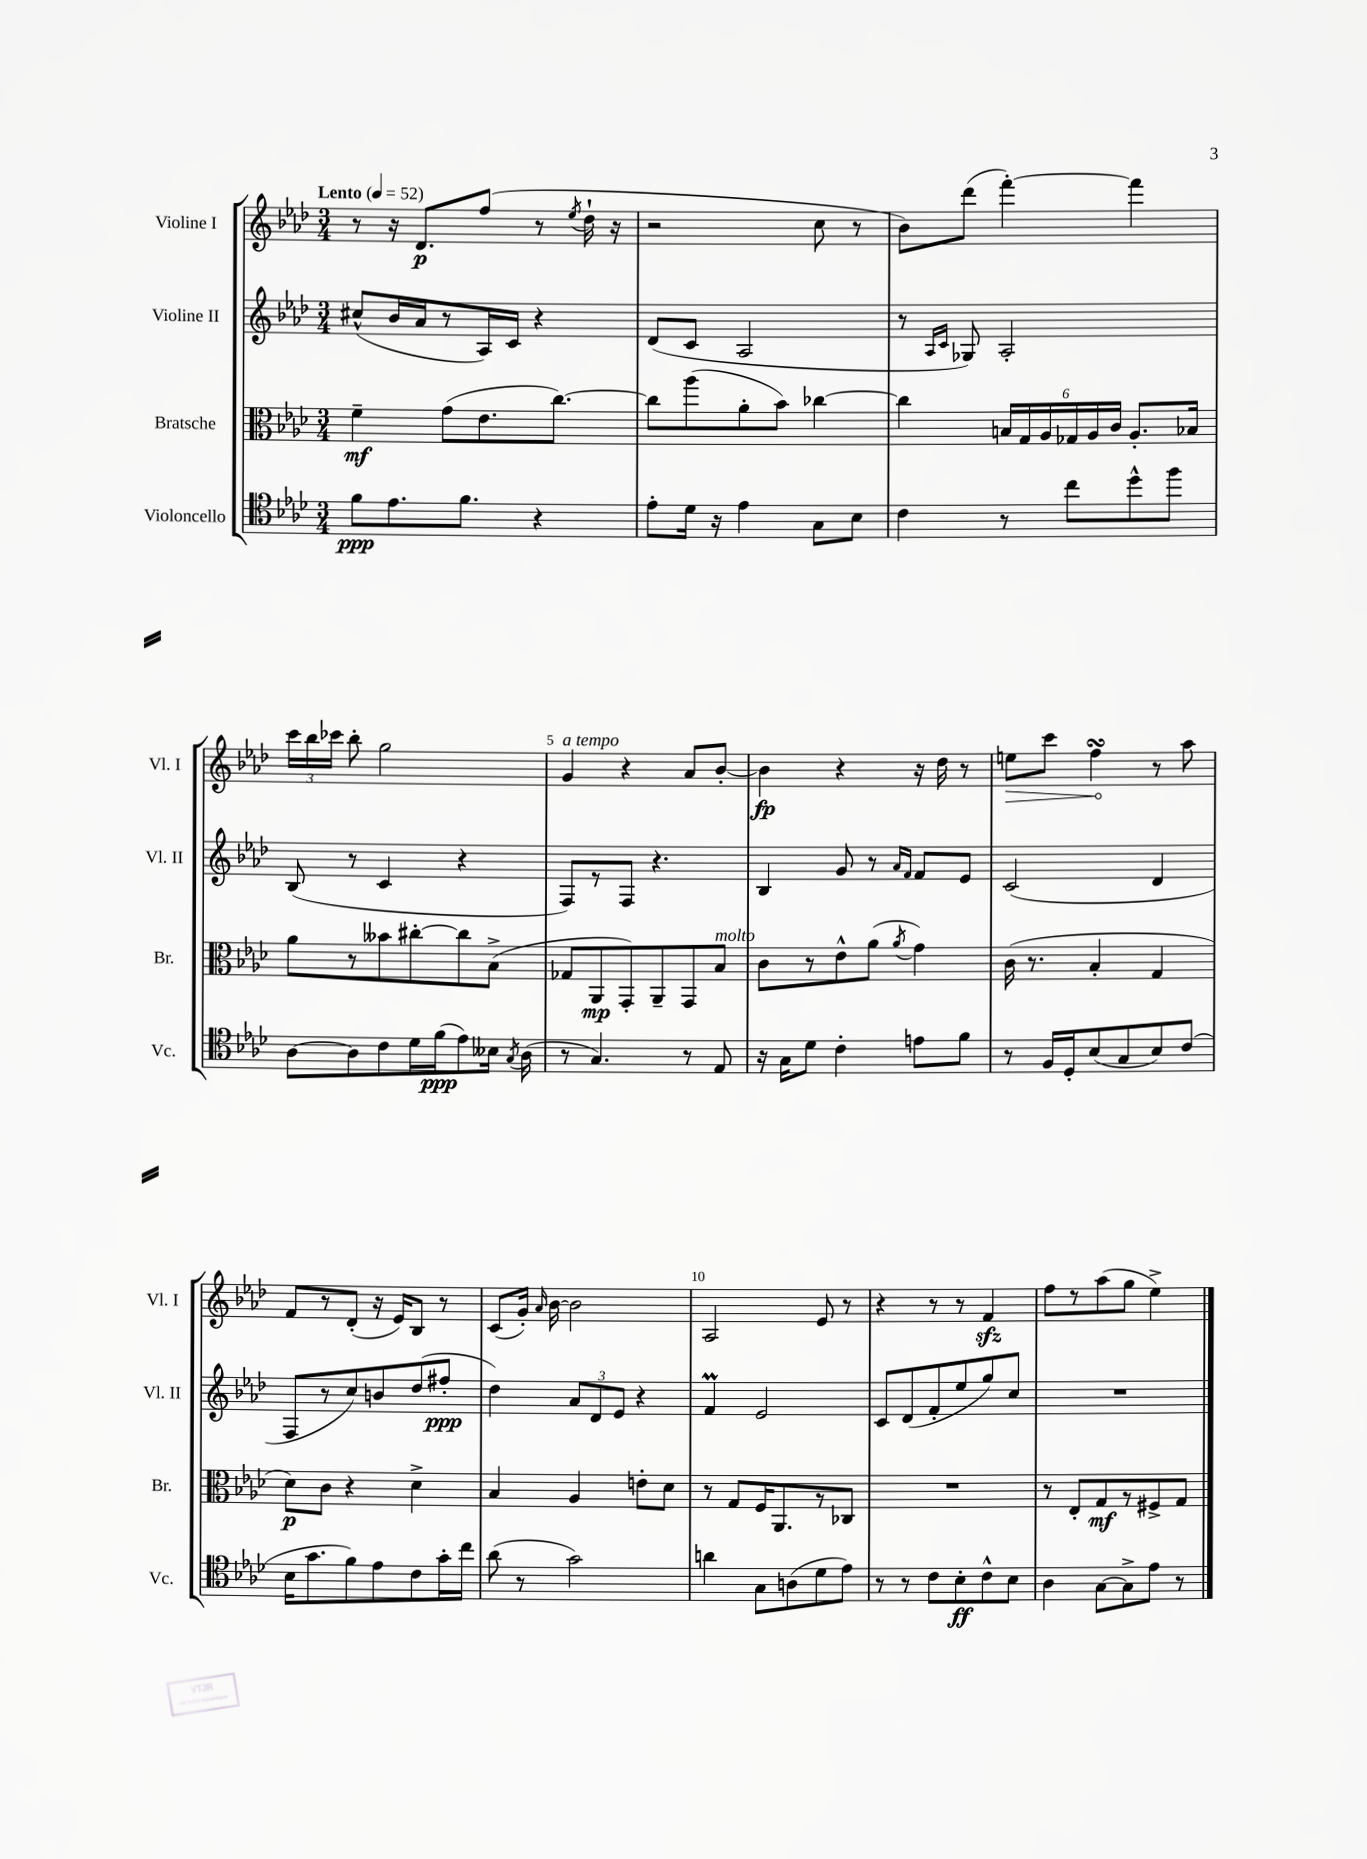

**kern	**dynam	**kern	**dynam	**kern	**dynam	**kern	**dynam
*part4	*part4	*part3	*part3	*part2	*part2	*part1	*part1
*staff4	*staff4	*staff3	*staff3	*staff2	*staff2	*staff1	*staff1
*I"Violoncello	*	*I"Bratsche	*	*I"Violine II	*	*I"Violine I	*
*I'Vc.	*	*I'Br.	*	*I'Vl. II	*	*I'Vl. I	*
*clefC4	*	*clefC3	*	*clefG2	*	*clefG2	*
*k[b-e-a-d-]	*	*k[b-e-a-d-]	*	*k[b-e-a-d-]	*	*k[b-e-a-d-]	*
*M3/4	*	*M3/4	*	*M3/4	*	*M3/4	*
*MM52	*	*MM52	*	*MM52	*	*MM52	*
=1	=1	=1	=1	=1	=1	=1	=1
!	!	!	!	!	!	!LO:TX:a:B:t=Lento	!
8f\L	ppp	4f~\	mf	(8cc#X^^/L	.	8r	.
8.e-\	.	.	.	16b-/L	.	16r	.
.	.	.	.	16a-/J	.	8.d-/L	p
.	.	(8g\L	.	8r	.	.	.
8.f\J	.	.	.	.	.	.	.
.	.	8.e-\	.	16A-/L)	.	(8ff/J	.
.	.	.	.	16c/JJ	.	.	.
4r	.	.	.	4r	.	8r	.
.	.	[8.cc\J)	.	.	.	.	.
.	.	.	.	.	.	8qee-/	.
.	.	.	.	.	.	16dd-`\	.
.	.	.	.	.	.	16r	.
=2	=2	=2	=2	=2	=2	=2	=2
8e-'\L	.	8cc\L]	.	(8d-/L	.	2r	.
16d-\Jk	.	(8aa-\	.	8c/J	.	.	.
16r	.	.	.	.	.	.	.
4e-\	.	8a-'\	.	2A-/	.	.	.
.	.	8b-\J)	.	.	.	.	.
8G\L	.	[4cc-X\	.	.	.	8cc\	.
8B-\J	.	.	.	.	.	8r	.
=3	=3	=3	=3	=3	=3	=3	=3
4c\	.	4cc-\]	.	8r	.	8b-\L)	.
.	.	.	.	16qqA-/LL	.	.	.
.	.	.	.	16qqc/JJ	.	.	.
.	.	.	.	8G-X/)	.	(8ddd-\J	.
8r	.	24Bn/LL	.	2A-'/	.	[4fff'\)	.
.	.	24G/	.	.	.	.	.
.	.	24A-/	.	.	.	.	.
8cc\L	.	24G-X/	.	.	.	.	.
.	.	24A-/	.	.	.	.	.
.	.	24c/JJ	.	.	.	.	.
8dd-^^\	.	8.A-'/L	.	.	.	4fff\]	.
8ff\J	.	.	.	.	.	.	.
.	.	16B-X/Jk	.	.	.	.	.
!!LO:LB:g=z
=4	=4	=4	=4	=4	=4	=4	=4
[8A-\L	.	8a-\L	.	(8B-/	.	24ccc\LL	.
.	.	.	.	.	.	24bb-\	.
.	.	.	.	.	.	24ccc-X\JJ	.
8A-\]	.	8r	.	8r	.	8bb-'\	.
8c\	.	8b--X\	.	4c/	.	2gg\	.
16d-\L	.	[8cc#X'\	.	.	.	.	.
(16f\J	ppp	.	.	.	.	.	.
8e-\)	.	8cc#\]	.	4r	.	.	.
16B--X\Jk	.	(8B-^\J	.	.	.	.	.
8qG/	.	.	.	.	.	.	.
(16A-\	.	.	.	.	.	.	.
=5	=5	=5	=5	=5	=5	=5	=5
!	!	!	!	!	!	!LO:TX:a:i:t=a tempo	!
8r	.	8G-X/L	.	8F/L)	.	4g/	.
4.G/)	.	8AA-/	mp	8r	.	.	.
.	.	8GG'/)	.	8F/J	.	4r	.
.	.	8AA-~/	.	4.r	.	.	.
8r	.	8GG/	.	.	.	8a-/L	.
!	!	!LO:TX:a:i:t=molto	!	!	!	!	!
8E-/	.	8B-/J	.	.	.	[8b-'/J	.
=6	=6	=6	=6	=6	=6	=6	=6
16r	.	8c\L	.	4B-/	.	4b-\]	fp
16G\KL	.	.	.	.	.	.	.
8d-\J	.	8r	.	.	.	.	.
4c'\	.	8e-^^\	.	8g/	.	4r	.
.	.	(8a-\J	.	8r	.	.	.
.	.	.	.	16qqa-/LL	.	.	.
.	.	8qa-/	.	16qqf/JJ	.	.	.
8en\L	.	4g\)	.	8f/L	.	16r	.
.	.	.	.	.	.	16dd-\	.
8f\J	.	.	.	8e-/J	.	8r	.
=7	=7	=7	=7	=7	=7	=7	=7
!	!	!	!	!	!	!	!LO:HP:b
8r	.	(16c\	.	(2c/	.	8een\L	>
.	.	8.r	.	.	.	.	.
16F/LL	.	.	.	.	.	8ccc\J	.
16D-'/J	.	.	.	.	.	.	.
(8B-/	.	4B-'/	.	.	.	4ffsSSS\	.
8G/	.	.	.	.	.	.	.
8B-/)	.	4G/	.	4d-/	.	8r	]
(8c/J	.	.	.	.	.	8aa-\	.
!!LO:LB:g=z
=8	=8	=8	=8	=8	=8	=8	=8
16B-\KL	.	8d-\L)	p	8F/L	.	8f/L	.
8.g\	.	.	.	.	.	.	.
.	.	8c\J	.	8r	.	8r	.
8f\)	.	4r	.	8cc/)	.	(8d-'/J	.
8e-\	.	.	.	8bn/	.	16r	.
.	.	.	.	.	.	16e-/KL)	.
8c\	.	4d-^\	.	(8dd-/	.	8B-/J	.
16g'\L	.	.	.	8ff#X'/J	ppp	8r	.
16cc\JJ	.	.	.	.	.	.	.
=9	=9	=9	=9	=9	=9	=9	=9
(8a-\	.	4B-/	.	4dd-\)	.	(8c/L	.
8r	.	.	.	.	.	16g'/Jk)	.
.	.	.	.	.	.	16qqa-/	.
.	.	.	.	.	.	[16b-\	.
2g\)	.	4A-/	.	12a-/L	.	2b-\]	.
.	.	.	.	12d-/	.	.	.
.	.	.	.	12e-/J	.	.	.
.	.	8en'\L	.	4r	.	.	.
.	.	8d-\J	.	.	.	.	.
=10	=10	=10	=10	=10	=10	=10	=10
4an\	.	8r	.	4fM/	.	2A-/	.
.	.	8G/L	.	.	.	.	.
8G\L	.	16F/K	.	2e-/	.	.	.
.	.	8.AA-/	.	.	.	.	.
(8An\	.	.	.	.	.	.	.
8d-\	.	8r	.	.	.	8e-/	.
8e-\J)	.	8C-X/J	.	.	.	8r	.
=11	=11	=11	=11	=11	=11	=11	=11
8r	.	2.r	.	8c/L	.	4r	.
8r	.	.	.	(8d-/	.	.	.
8c\L	.	.	.	8f'/	.	8r	.
8B-'\	ff	.	.	8ee-/	.	8r	.
8c^^\	.	.	.	8gg/)	.	4fzz/	.
8B-\J	.	.	.	8cc/J	.	.	.
=12	=12	=12	=12	=12	=12	=12	=12
4A-\	.	8r	.	2.r	.	8ff\L	.
.	.	8E-'/L	.	.	.	8r	.
[8G\L	.	8G/	mf	.	.	(8aa-\	.
8G^\]	.	8r	.	.	.	8gg\J	.
8e-\J	.	8F#X^/	.	.	.	4ee-^\)	.
8r	.	8G/J	.	.	.	.	.
==	==	==	==	==	==	==	==
*-	*-	*-	*-	*-	*-	*-	*-
